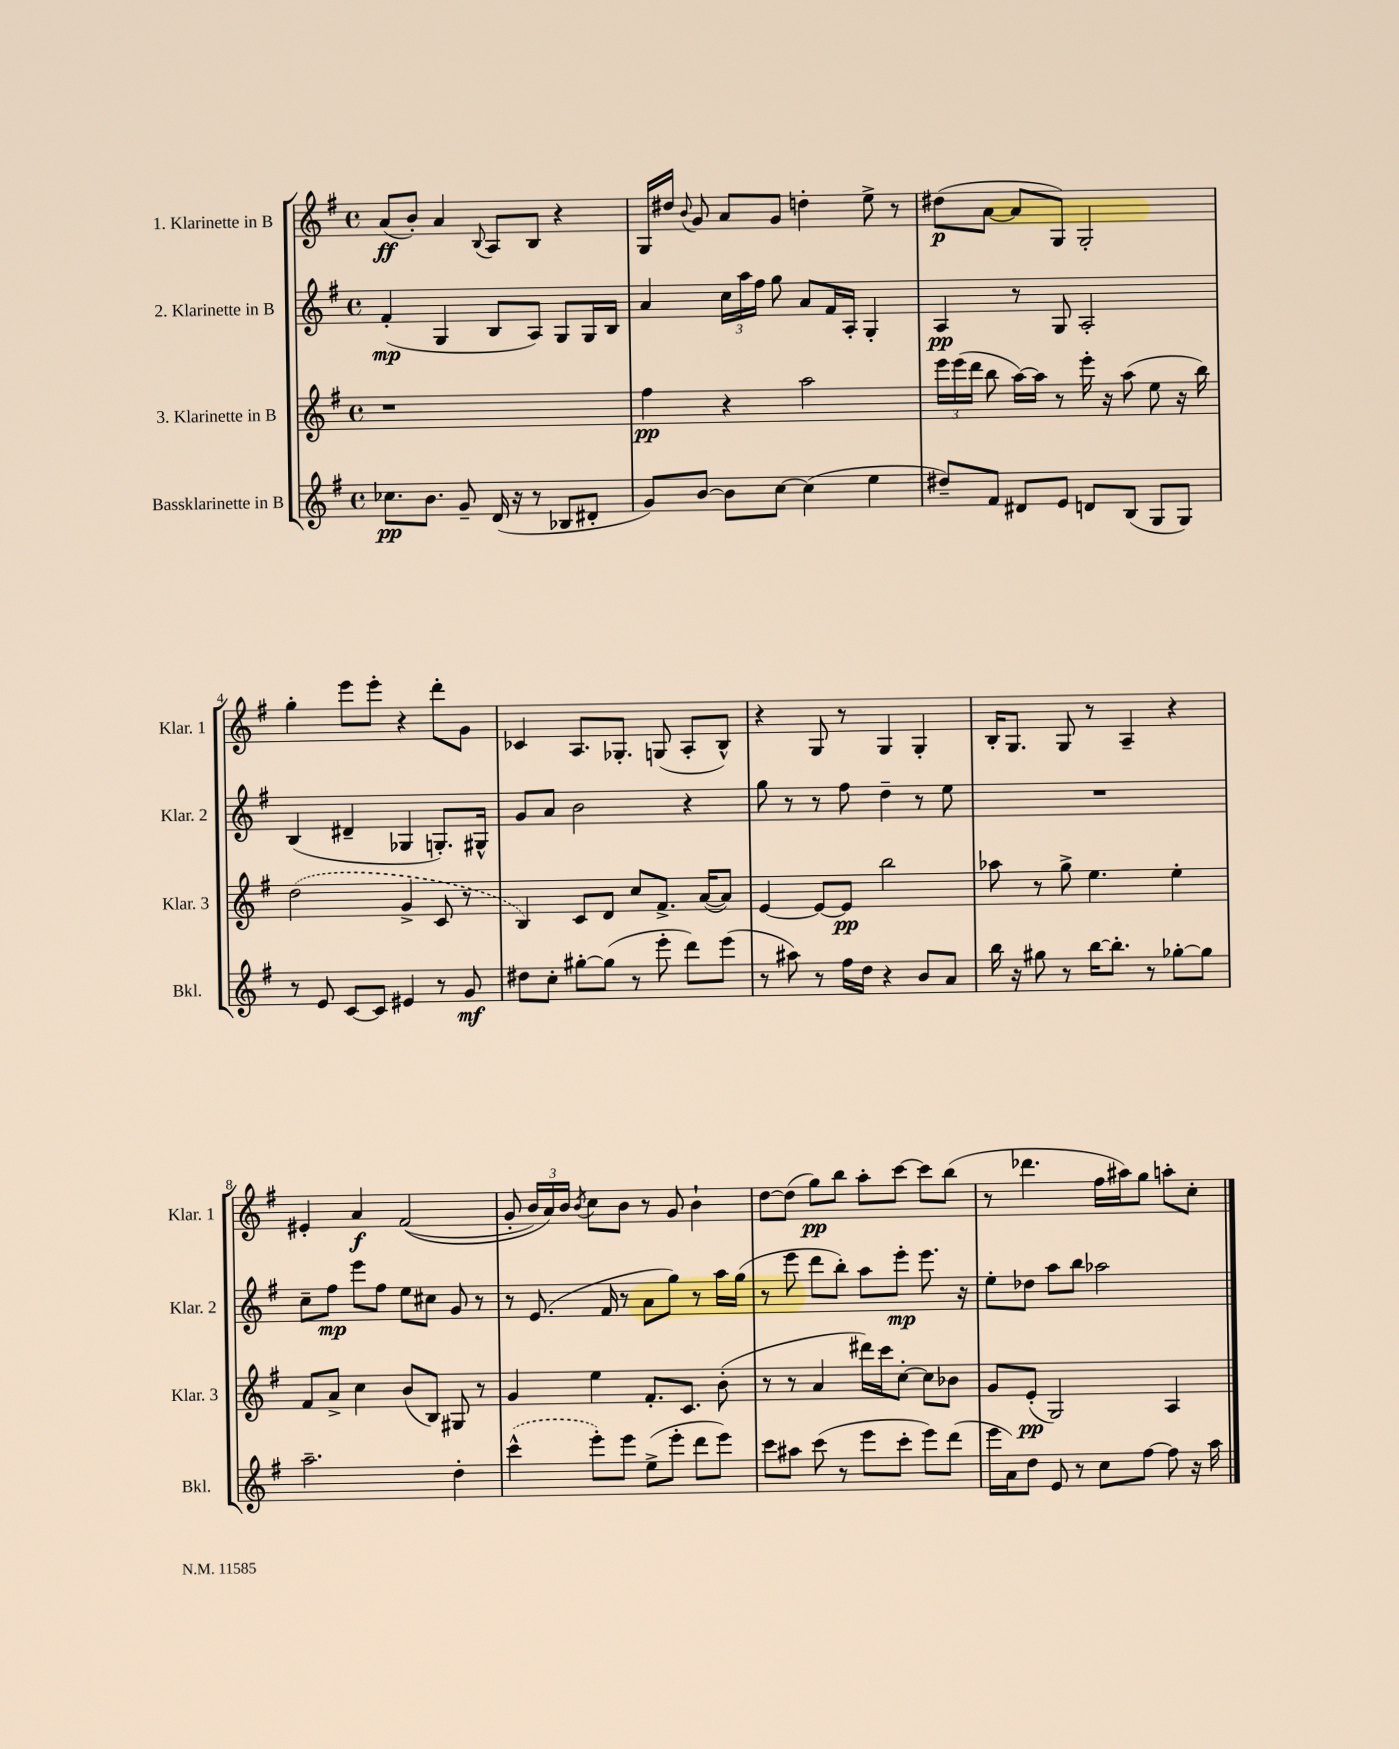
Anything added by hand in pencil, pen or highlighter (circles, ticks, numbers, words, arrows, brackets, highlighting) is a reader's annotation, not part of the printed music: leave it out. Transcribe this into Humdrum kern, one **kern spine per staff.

**kern	**dynam	**kern	**dynam	**kern	**dynam	**kern	**dynam
*part4	*part4	*part3	*part3	*part2	*part2	*part1	*part1
*staff4	*staff4	*staff3	*staff3	*staff2	*staff2	*staff1	*staff1
*I"Bassklarinette in B	*	*I"3. Klarinette in B	*	*I"2. Klarinette in B	*	*I"1. Klarinette in B	*
*I'Bkl.	*	*I'Klar. 3	*	*I'Klar. 2	*	*I'Klar. 1	*
*clefG2	*	*clefG2	*	*clefG2	*	*clefG2	*
*k[f#]	*	*k[f#]	*	*k[f#]	*	*k[f#]	*
*M4/4	*	*M4/4	*	*M4/4	*	*M4/4	*
*met(c)	*	*met(c)	*	*met(c)	*	*met(c)	*
=1	=1	=1	=1	=1	=1	=1	=1
8.cc-X\L	pp	1r	.	(4f#'/	mp	(8a/L	ff
.	.	.	.	.	.	8b'/J)	.
8.b\J	.	.	.	.	.	.	.
.	.	.	.	4G/	.	4a/	.
8g~/	.	.	.	.	.	.	.
.	.	.	.	.	.	8qqB/	.
(16d/	.	.	.	8B/L	.	8A/L	.
16r	.	.	.	.	.	.	.
8r	.	.	.	8A/J)	.	8B/J	.
8B-X/L	.	.	.	8G/L	.	4r	.
8d#X'/J	.	.	.	16G/L	.	.	.
.	.	.	.	16B/JJ	.	.	.
=2	=2	=2	=2	=2	=2	=2	=2
8g/L)	.	4ff#\	pp	4a/	.	16G/LL	.
.	.	.	.	.	.	16dd#X/JJ	.
.	.	.	.	.	.	8qqb/	.
[8b/J	.	.	.	.	.	8g/	.
8b\L]	.	4r	.	24cc\LL	.	8a/L	.
.	.	.	.	24aa\	.	.	.
.	.	.	.	24ff#\JJ	.	.	.
[8cc\J	.	.	.	8gg\	.	8g/J	.
(4cc\]	.	2aa\	.	8a/L	.	4ddn'\	.
.	.	.	.	16f#/L	.	.	.
.	.	.	.	16A'/JJ	.	.	.
4ee\	.	.	.	4G'/	.	8ee^\	.
.	.	.	.	.	.	8r	.
=3	=3	=3	=3	=3	=3	=3	=3
8dd#X~/L)	.	24eee\LL	.	4A/	pp	(8dd#X\L	p
.	.	(24eee\	.	.	.	.	.
.	.	24ddd\JJ	.	.	.	.	.
8f#/J	.	8bb\	.	.	.	[8a\J	.
8d#X/L	.	[16aa\LL)	.	8r	.	8a/L]	.
.	.	16aa\JJ]	.	.	.	.	.
8e/J	.	8r	.	8G/	.	8G/J)	.
8dn/L	.	16eee'\	.	2A'/	.	2G'/	.
.	.	16r	.	.	.	.	.
(8B/J	.	(8aa\	.	.	.	.	.
8G/L	.	8ee\	.	.	.	.	.
8G/J)	.	16r	.	.	.	.	.
.	.	16bb\)	.	.	.	.	.
!!LO:LB:g=z
=4	=4	=4	=4	=4	=4	=4	=4
8r	.	(2dd\	.	(4B/	.	4gg'\	.
8e/	.	.	.	.	.	.	.
[8c/L	.	.	.	4d#X~/	.	8eee\L	.
8c/J]	.	.	.	.	.	8eee'\J	.
4e#X/	.	4g^/	.	4G-X/	.	4r	.
8r	.	8c/	.	8.Gn'/L)	.	8ddd'\L	.
8g/	mf	8r	.	.	.	8g\J	.
.	.	.	.	16G#X^^/Jk	.	.	.
=5	=5	=5	=5	=5	=5	=5	=5
8dd#X\L	.	4B/)	.	8g/L	.	4c-X/	.
8cc'\J	.	.	.	8a/J	.	.	.
[8gg#X'\L	.	8c/L	.	2b\	.	8.A/L	.
(8gg#\J]	.	8d/J	.	.	.	.	.
.	.	.	.	.	.	8.G-X'/J	.
8r	.	8cc/L	.	.	.	.	.
8eee'\	.	8.f#^/J	.	.	.	(8Gn/	.
8ddd\L)	.	.	.	4r	.	8A'/L	.
.	.	([16a/KL	.	.	.	.	.
(8eee\J	.	8a/J])	.	.	.	8B^^/J)	.
=6	=6	=6	=6	=6	=6	=6	=6
8r	.	[4e/	.	8gg\	.	4r	.
8aa#X\)	.	.	.	8r	.	.	.
8r	.	8e/L_	.	8r	.	8G/	.
16ff#\LL	.	8e/J]	pp	8ff#\	.	8r	.
16dd\JJ	.	.	.	.	.	.	.
4r	.	2bb\	.	4dd~\	.	4G/	.
8b/L	.	.	.	8r	.	4G'/	.
8a/J	.	.	.	8ee\	.	.	.
=7	=7	=7	=7	=7	=7	=7	=7
16bb\	.	8aa-X\	.	1r	.	16B'/KL	.
16r	.	.	.	.	.	8.G/J	.
8gg#X\	.	8r	.	.	.	.	.
8r	.	8gg^\	.	.	.	8G/	.
[16bb\KL	.	4.ee\	.	.	.	8r	.
8.bb'\J]	.	.	.	.	.	.	.
.	.	.	.	.	.	4A~/	.
8r	.	.	.	.	.	.	.
[8gg-X'\L	.	4ee'\	.	.	.	4r	.
8gg-\J]	.	.	.	.	.	.	.
!!LO:LB:g=z
=8	=8	=8	=8	=8	=8	=8	=8
2.aa~\	.	8f#/L	.	8cc~\L	.	4e#X'/	.
.	.	8a^/J	.	8ff#\J	mp	.	.
.	.	4cc\	.	8eee\L	.	4a/	f
.	.	.	.	8ff#\J	.	.	.
.	.	(8b/L	.	8ee\L	.	((2f#/	.
.	.	8B/J)	.	8cc#X\J	.	.	.
4dd'\	.	8G#X/	.	8g/	.	.	.
.	.	8r	.	8r	.	.	.
=9	=9	=9	=9	=9	=9	=9	=9
(4ccc^^\	.	4g/	.	8r	.	8g'/	.
.	.	.	.	(8.e/	.	24b/LL)	.
.	.	.	.	.	.	24a/)	.
.	.	.	.	.	.	24b/JJ	.
.	.	.	.	.	.	8qb/	.
8eee'\L)	.	4ee\	.	.	.	8cc\L	.
.	.	.	.	16f#/	.	.	.
8eee\J	.	.	.	8r	.	8b\J	.
(8ee^\L	.	8.f#'/L	.	8a\L	.	8r	.
8eee'\J	.	.	.	8gg\J)	.	8g/	.
.	.	8.c/J	.	.	.	.	.
8ddd\L	.	.	.	8r	.	4b`\	.
8eee\J)	.	(8b'\	.	16aa\LL	.	.	.
.	.	.	.	(16gg\JJ	.	.	.
=10	=10	=10	=10	=10	=10	=10	=10
8ccc\L	.	8r	.	8r	.	[8dd\L	.
8aa#X\J	.	8r	.	8eee\	.	(8dd\J]	.
(8ccc\	.	4a/	.	8ddd\L	.	8gg\L)	pp
8r	.	.	.	8bb'\J)	.	8bb\J	.
8eee\L	.	16ddd#X\LL)	.	8aa\L	.	8aa'\L	.
.	.	16ccc\J	.	.	.	.	.
8ccc'\J	.	[8cc'\J	.	8eee'\J	mp	[8ccc\J	.
8eee\L)	.	8cc\L]	.	8.eee\	.	8ccc\L]	.
(8ddd\J	.	8b-X\J	.	.	.	(8bb\J	.
.	.	.	.	16r	.	.	.
=11	=11	=11	=11	=11	=11	=11	=11
16eee\LL	.	8g/L	.	8ee'\L	.	8r	.
16a\J)	.	.	.	.	.	.	.
8dd\J	.	(8e'/J	pp	8dd-X\J	.	4.ddd-X\	.
8e/	.	2G/)	.	8aa\L	.	.	.
8r	.	.	.	8bb\J	.	.	.
8cc\L	.	.	.	2aa-X\	.	16ff#\LL	.
.	.	.	.	.	.	16aa#X\J)	.
[8ff#\J	.	.	.	.	.	8gg\J	.
8ff#\]	.	4A/	.	.	.	8aan'\L	.
16r	.	.	.	.	.	8cc'\J	.
16aa\	.	.	.	.	.	.	.
==	==	==	==	==	==	==	==
*-	*-	*-	*-	*-	*-	*-	*-
